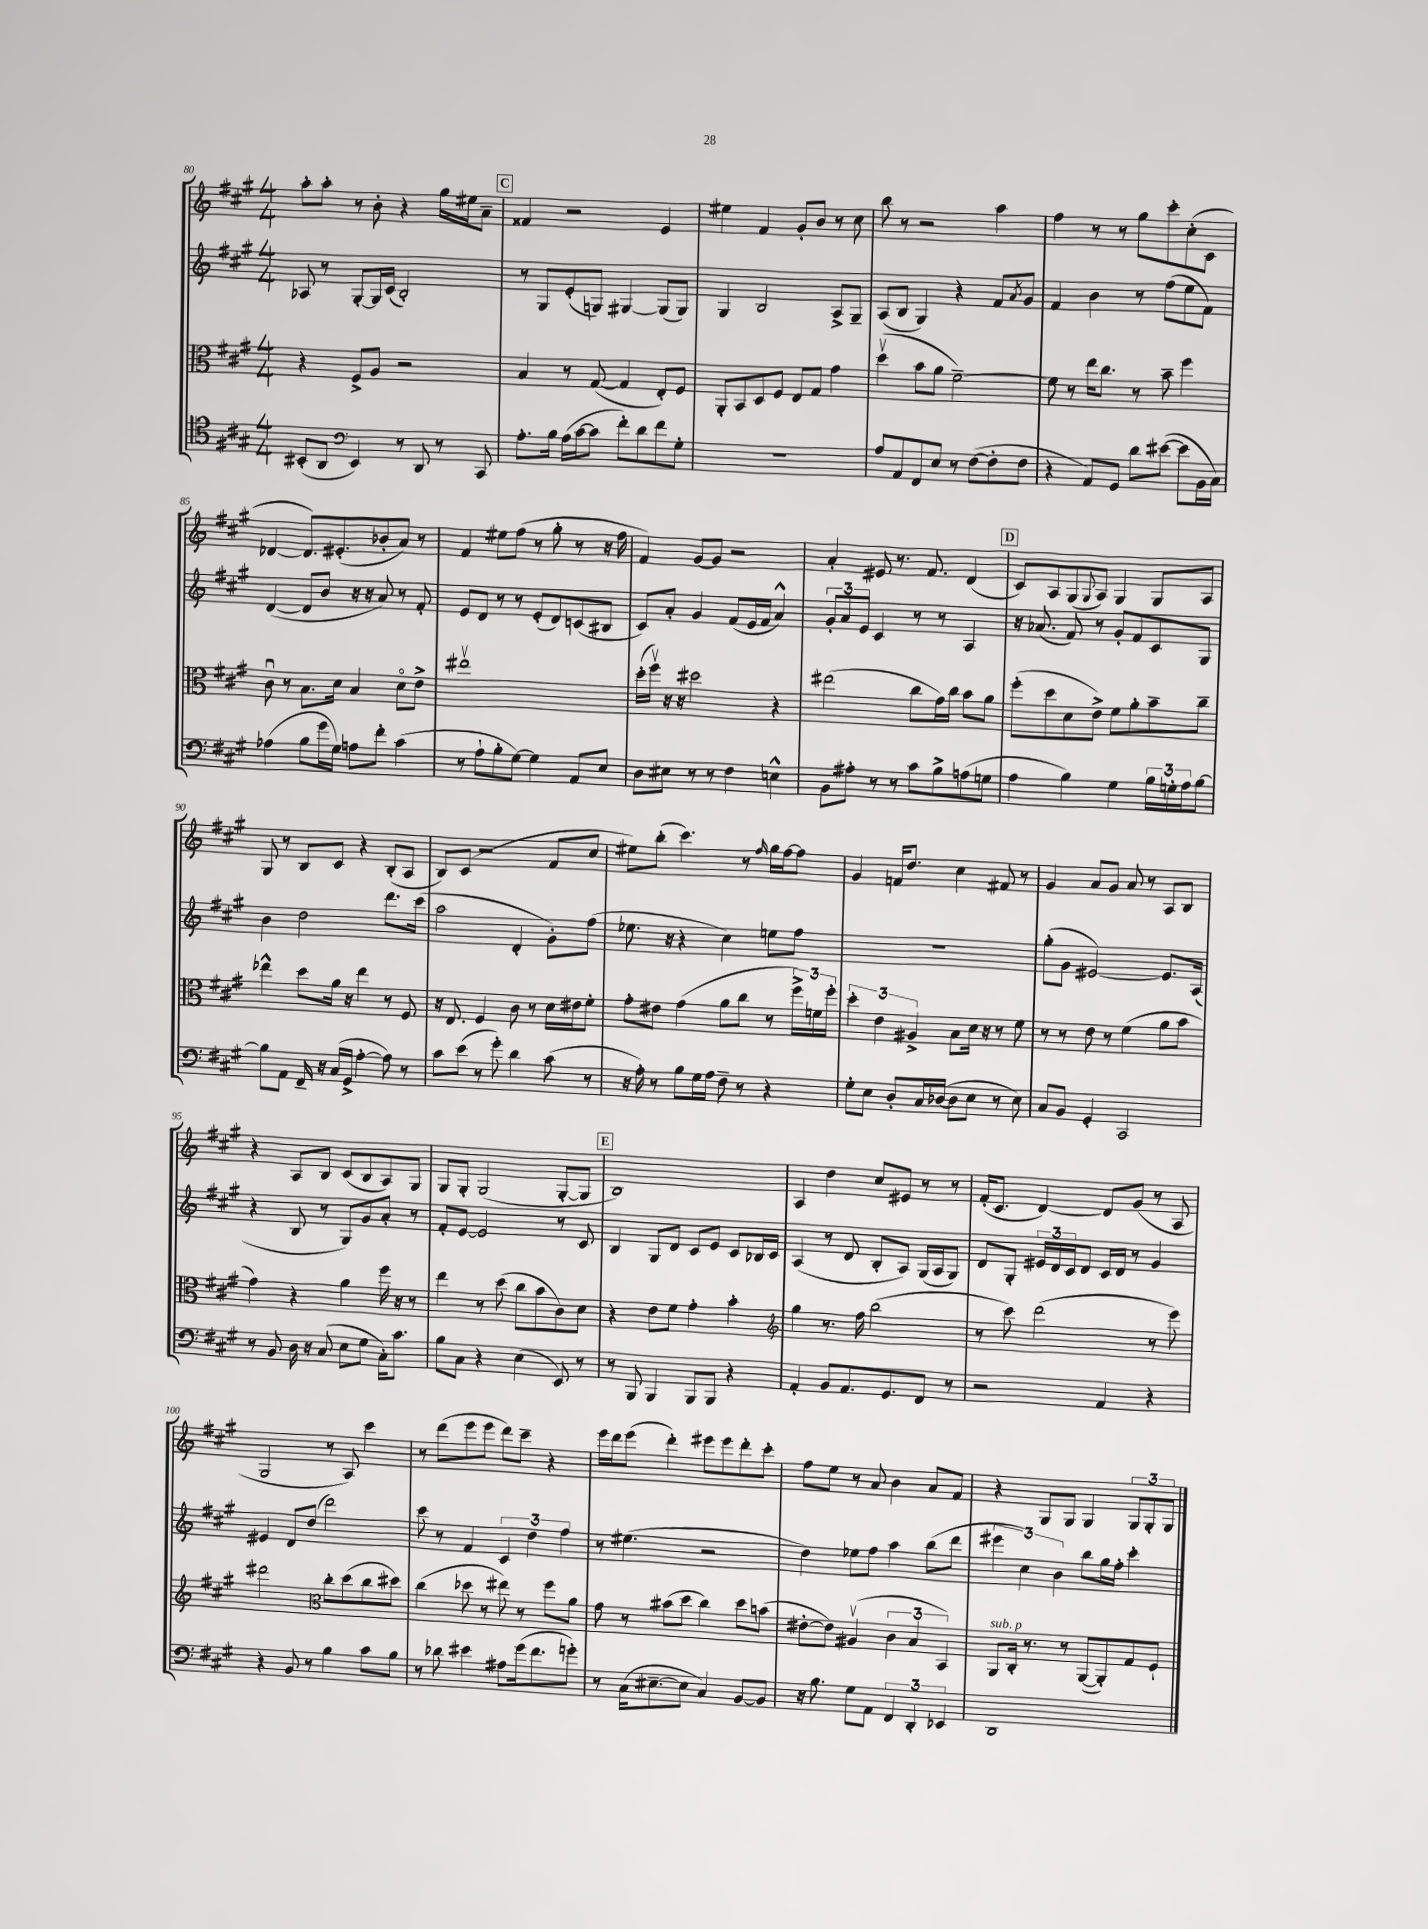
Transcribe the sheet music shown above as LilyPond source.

<<
\new StaffGroup <<
\new Staff = "s0" {
    \clef treble \key a \major \numericTimeSignature \time 4/4
    a''8-. a''8-. r8 b'8-. r4 gis''16 eis''16 a'8-- |
    \mark \markup { \box "C" } fisis'4 r2 e'4 |
    eis''4 fis'4 gis'8-. b'8 r8 cis''8 |
    b''8 r8 r2 a''4 |
    fis''4 r8 r8 gis''8 cis'''8-. cis''8-.( cis'8 |
    des'4~ des'8.) eis'8.-.( bes'8-. a'8) r8 |
    fis'4 eis''8 fis''8( r8 gis''8-. r8 r16 fis''16 |
    fis'4) gis'8~ gis'8 r2 |
    a'4-. eis'8 r8. fis'8. d'4( |
    \mark \markup { \box "D" } cis'8) a8 gis8( \appoggiatura { gis8 } a8) gis4 gis8 a8 |
    gis8 r8 b8 cis'8 r4 b8-.( a8 |
    b8) cis'8( r2 fis'8 cis''8 |
    eis''8) b''8-.( cis'''4.) r8 \grace { fis''16 } gis''16 fis''16~ fis''8 |
    gis'4 f'16 d''8. cis''4 fis'8 r8 |
    gis'4 a'8 gis'8 a'8 r8 a8 b8 |
    r4 a8 b8 cis'8( b8 a8) gis8 |
    gis8 gis8-. gis2( gis8~-. gis8 |
    \mark \markup { \box "E" } b1) |
    a4 d''4 cis''8 eis'8 r8 r8 |
    fis'16-.( cis'8. d'4~) d'8 gis'8( r8 a8 |
    gis2 r8 a8) cis'''4 |
    r8 d'''8( e'''8 e'''8 d'''8) cis'''8-- r4 |
    e'''16 d'''16 e'''8( d'''4-.) eis'''8 eis'''8 d'''8-. cis'''8-. |
    fis''8 e''8 r8 a'8 b'4 a'8 fis'8 |
    r4 gis8 gis8 gis4 \tuplet 3/2 { gis8 gis8-. gis8 } \bar "|." |
}
\new Staff = "s1" {
    \clef treble \key a \major \numericTimeSignature \time 4/4
    aes8 r8 gis8~-. gis16 cis'16( b2-.) |
    \mark \markup { \box "C" } r8 gis8 e'8-.( g8) gis4~ gis8( gis8) |
    gis4 b2 a8-> gis8-- |
    a8( b8 gis4) r4 fis'8 \acciaccatura { a'8 } gis'8 |
    fis'4 b'4 r8 fis''8( e''8 fis'8) |
    d'4~( d'8 b'8 r16 r16 a'8) r8 fis'8-. |
    e'8 d'8 r8 r8 e'8-.( d'8) c'8( bis8 |
    cis'8) a'8-. gis'4 fis'8( e'16 fis'16 a'4-^) |
    \tuplet 3/2 { gis'8-. a'8 e'8 } cis'4 r8 r8 a4 |
    \mark \markup { \box "D" } r16 aes'8.( fis'8) r8 gis'8-. fis'8 cis'8 gis8 |
    b'4 d''2 d'''8. cis'''16( |
    a''2 d'4-. gis'8-.) fis''8( |
    ees''8. r16 r4 cis''4) e''8 fis''8 |
    R1 |
    gis''8-.( gis'8 eis'2~) eis'8. a16( |
    r4 b8 r8 gis8) gis'8 a'8-. r8 |
    fis'8-. e'8~ e'2 r8 cis'8 |
    \mark \markup { \box "E" } b4 gis8 d'8 cis'8 e'8 cis'8 bes16 cis'16 |
    a4( r8 d'8 b8-. a8) gis16( a16 gis8) |
    d'8 gis8-. \tuplet 3/2 { eis'16 d'16 cis'16 } d'8 cis'16 d'16 r8 gis'4 |
    eis'4 d'8 d''8( d'''2) |
    cis'''8 r8 fis'4 \tuplet 3/2 { cis'4 d''4 fis''4 } |
    r8 eis''4.( r2 |
    d''4) ees''8 fis''8 a''4 b''8( d'''8 |
    \tuplet 3/2 { eis'''4 cis''4) b'4 } b''8 gis''16 fis''16-. cis'''4-. \bar "|." |
}
\new Staff = "s2" {
    \clef alto \key a \major \numericTimeSignature \time 4/4
    r4 fis8-> a8 r2 |
    \mark \markup { \box "C" } b4 r8 gis8~( gis4 e8-.) fis8 |
    a,8-. b,8 d8 fis8 e8 gis8 gis'4 |
    d''4\upbow( b'8 a'8 fis'2~--) |
    fis'8 r8 e''16 cis''8. r8 b'8-- fis''4 |
    cis'8\downbow r8 b8. d'16 b4 d'8\flageolet e'8-> |
    eis''1\upbow |
    d''16-.( fis''16\upbow) r16 r16 dis''2 r4 |
    eis''2( cis''8 gis'16) cis''16 b'8 a'8 |
    \mark \markup { \box "D" } fis''8-.( d''8 d'8 e'8->) fis'8 a'8-. b'8-- cis''8-- |
    ees''4-^ d''8 a'16 r16 ees''4 r8 fis8 |
    r16 e8. fis4 cis'8 r8 d'16 eis'16 fis'8-. |
    gis'8-. eis'8 gis'4( a'8 cis''8 r8 \tuplet 3/2 { fis''16->) f'16 fis''16-. } |
    \tuplet 3/2 { d''4-. e'4 ais4-> } b8 d'16 r16 r8 fis'8 |
    r8 r8 e'8 r8 fis'4( a'8 b'8 |
    gis'4) r4 a'4 fis''16 r16 r8 |
    e''4 r8 d''8( cis''8 b'8 cis'8) d'8 |
    \mark \markup { \box "E" } r4 e'8 fis'8 gis'4-. b'4-. |
    \clef treble gis''4 r8. fis''16 b''2( |
    r8 cis'''8) d'''2( r8 e'''8) |
    dis'''2 \clef alto cis''8-. d''8( cis''8 dis''8) |
    cis''4( des''8 r8 eis''8) r8 fis''8 a'8 |
    gis'8 r8 bis'8( d''8 cis''4) d''8 b'8( |
    eis'8~-. eis'8) ais4\upbow( \tuplet 3/2 { cis'4 b4 b,4) } |
    a,8^\markup { \italic "sub. p" } cis16-. r8. r8 a,8~( a,8-.) gis8 fis8-! \bar "|." |
}
\new Staff = "s3" {
    \clef tenor \key a \major \numericTimeSignature \time 4/4
    bis,8-.( a,8 \clef bass e,4) r8 d,8 r8 cis,8 |
    \mark \markup { \box "C" } a8.-. b16 a16( cis'16~ cis'8 fis'8-.) d'8 fis'8 gis8-. |
    R1 |
    a8 a,8 fis,8 e8 r8 fis8~( fis8-. fis8 |
    r4 a,8) gis,8 d'8 eis'8~( eis'8 b,16 cis16) |
    aes4( b8 gis'16 gis16) a8 fis'8-. cis'4( |
    r8 a8-! b8-. gis8~) gis4 a,8 e8 |
    d8 eis8 r8 r8 fis4 e4-^ |
    b,8 ais8-. r8 r8 cis'8 b8-> a8( g8 |
    \mark \markup { \box "D" } a4 b4) gis4 \tuplet 3/2 { b16 g16-. a16 } b8~ |
    b8 a,8 fis,16-- r16 cis16( gis,16-> a4~-. a8) r8 |
    cis'8 e'8( r8 gis'8-.) d'4 cis'8( r8 |
    r16 a16-.) r8 b8 gis16 a16 fis8-- r8 r4 |
    gis8-. e8 d8-. cis16 des16~( des8 e8 r8 e8) |
    cis8 b,8 gis,4-. cis,2 |
    r8 b,8 d16 r16 cis8( e8 gis8 cis16-.) cis'8. |
    b8 cis8 r4 e4( e,8) r8 |
    \mark \markup { \box "E" } r8 b,,8 b,,4 b,,8 b,,8 r4 |
    a,4-. b,8 a,8. gis,8. fis,8 r8 |
    r2 a,4 r4 |
    r4 b,8 r8 b4 cis'8 b8 |
    r8 des'8 eis'4 ais8 gis'16( fis'8. g'8-.) |
    r8 cis16( eis8.~-- eis8 cis4) b,8~ b,8 |
    r16 b8. gis8 a,8 \tuplet 3/2 { fis,4 d,4-. ees,4 } |
    d,1 \bar "|." |
}
>>
>>
\layout { \context { \Score currentBarNumber = #80 } }
